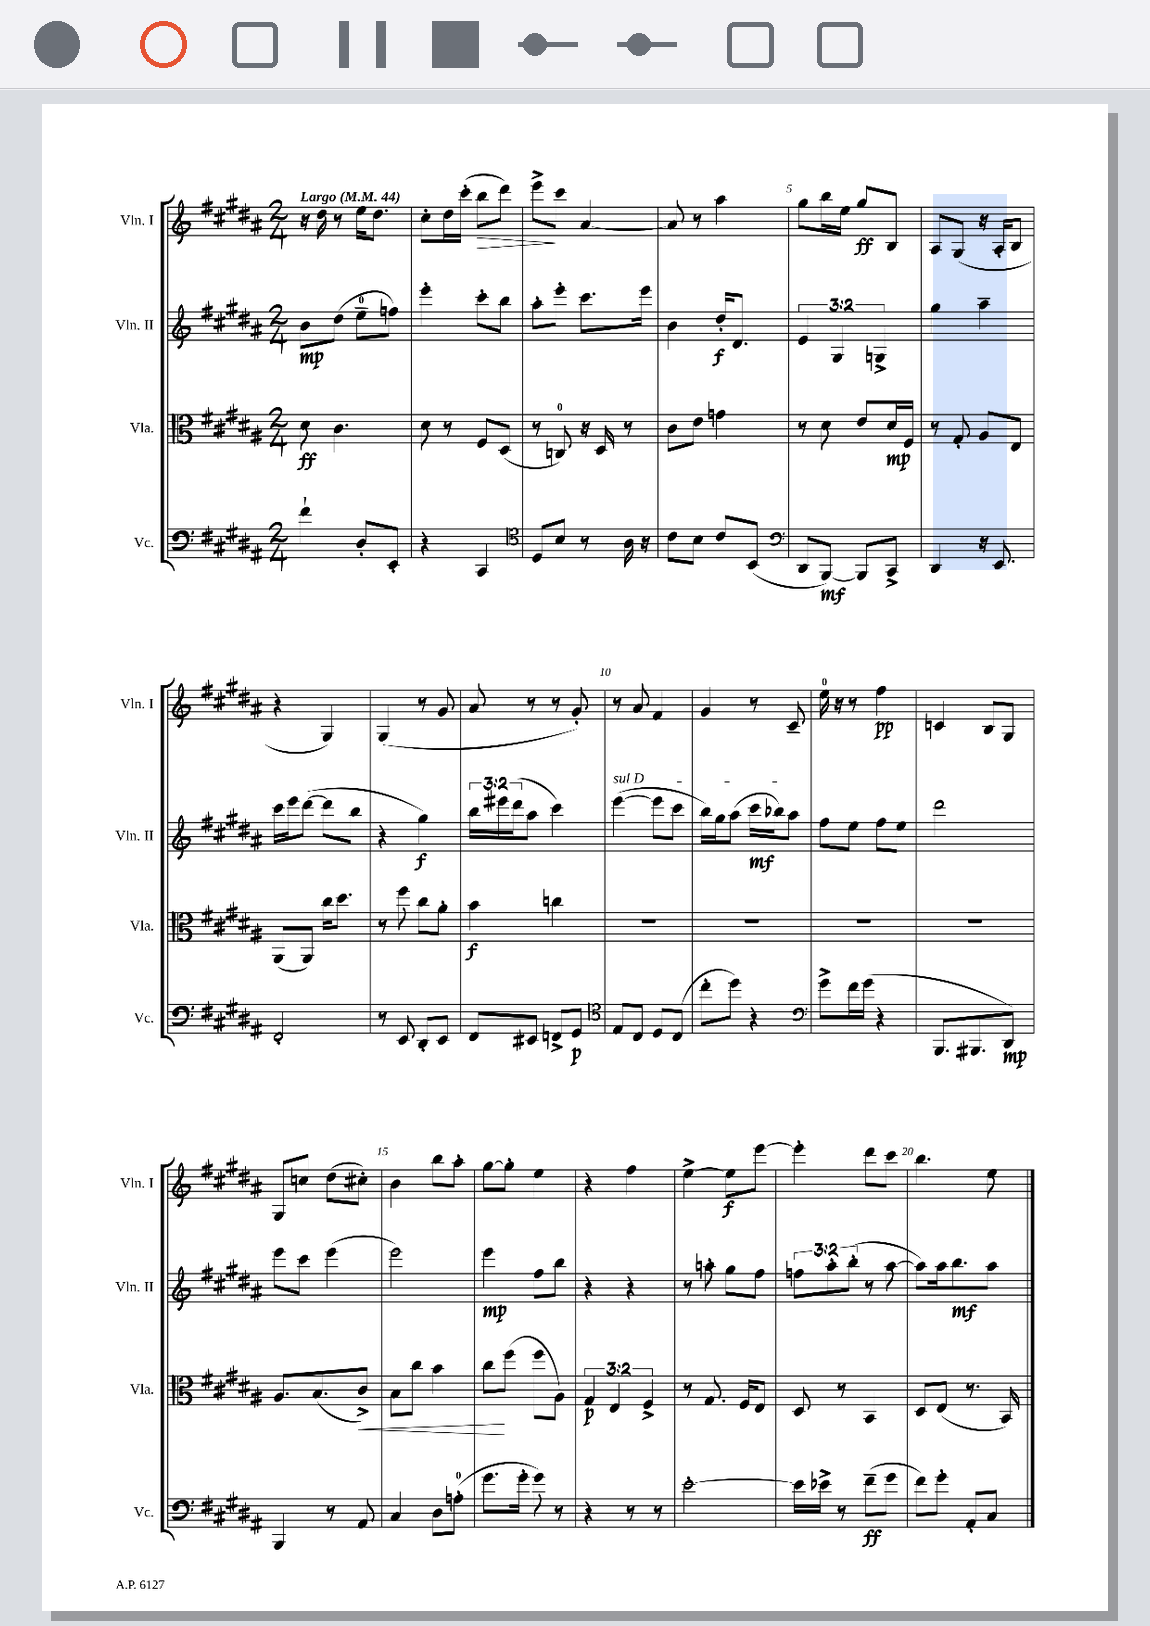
<<
\new StaffGroup <<
\new Staff = "s0" \with { instrumentName = "Vln. I" shortInstrumentName = "Vln. I" } {
    \clef treble \key b \major \numericTimeSignature \time 2/4 \tempo "Largo" 4 = 44
    r16 dis''16 r8 e''16 dis''8. |
    cis''8-. dis''16 cis'''16-.( b''8\> dis'''8) |
    e'''8->\! cis'''8 ais'4~ |
    ais'8 r8 ais''4 |
    gis''8 b''16 e''16 gis''8\ff b8 |
    ais8 gis8( r16 ais16-. b8 |
    r4 gis4) |
    gis4( r8 gis'8 |
    ais'8 r8 r8 gis'8-.) |
    r8 ais'8 fis'4 |
    gis'4 r8 cis'8-- |
    e''16-0 r16 r8 fis''4\pp |
    c'4 b8 gis8 |
    gis8 c''8 dis''8( cis''8-.) |
    b'4 b''8 ais''8-. |
    gis''8~ gis''8-. e''4 |
    r4 fis''4 |
    e''4~-> e''8\f e'''8~ |
    e'''4-. dis'''8 cis'''8 |
    b''4. e''8 \bar "|." |
}
\new Staff = "s1" \with { instrumentName = "Vln. II" shortInstrumentName = "Vln. II" } {
    \clef treble \key b \major \numericTimeSignature \time 2/4 \override Staff.TupletNumber.text = #tuplet-number::calc-fraction-text
    b'8\mp dis''8( e''8-0-- f''8) |
    e'''4-. cis'''8-. b''8 |
    ais''8-. e'''8-. cis'''8. e'''16 |
    b'4 dis''16-.\f dis'8. |
    \tuplet 3/2 { e'4 gis4 g4-> } |
    gis''4 ais''4-- |
    cis'''16 e'''16 dis'''8~( dis'''8 b''8 |
    r4 gis''4\f) |
    \tuplet 3/2 { b''16 eis'''16 dis'''16( } ais''8 cis'''4) |
    \once \override TextSpanner.bound-details.left.text = \markup { \italic "sul D" } e'''4~\startTextSpan( e'''8 cis'''8 |
    b''16) gis''16 ais''8( cis'''16\mf bes''16) ais''8\stopTextSpan |
    fis''8 e''8 fis''8 e''8 |
    dis'''2 |
    e'''8 cis'''8 e'''4( |
    e'''2) |
    e'''4\mp fis''8 b''8 |
    r4 r4 |
    r8 a''8-. gis''8 fis''8 |
    \tuplet 3/2 { f''8 ais''8-. b''8-.( } r8 ais''8~ |
    ais''8) ais''16 b''8.\mf ais''8 \bar "|." |
}
\new Staff = "s2" \with { instrumentName = "Vla." shortInstrumentName = "Vla." } {
    \clef alto \key b \major \numericTimeSignature \time 2/4 \override Staff.TupletNumber.text = #tuplet-number::calc-fraction-text
    dis'8\ff cis'4. |
    dis'8 r8 fis8 dis8( |
    r8 c8-0) r16 dis16 r8 |
    cis'8 e'8 g'4 |
    r8 dis'8 e'8 dis'16\mp fis16 |
    r8 gis8-. ais8 e8 |
    ais,8( ais,8) cis''16 dis''8. |
    r8 fis''8 cis''8 ais'8-. |
    b'4\f c''4 |
    R2 |
    R2 |
    R2 |
    R2 |
    ais8. b8.( cis'8->\<) |
    b8 cis''8 b'4 |
    cis''8\! fis''8( fis''8 ais8) |
    \tuplet 3/2 { gis4\p e4 fis4-> } |
    r8 gis8. fis16 e8 |
    dis8 r8 b,4 |
    dis8 e8( r8. b,16) \bar "|." |
}
\new Staff = "s3" \with { instrumentName = "Vc." shortInstrumentName = "Vc." } {
    \clef bass \key b \major \numericTimeSignature \time 2/4
    fis'4-! dis8-. e,8-. |
    r4 cis,4 |
    \clef tenor dis8 b8 r8 ais16 r16 |
    cis'8 b8 cis'8 b,8( |
    \clef bass dis,8 b,,8~\mf) b,,8 cis,8-> |
    dis,4 r16 e,8. |
    fis,2-. |
    r8 e,8 dis,8-. e,8 |
    fis,8 eis,8 f,8-> gis,8\p |
    \clef tenor e8 cis8 dis8 cis8( |
    cis''8-. dis''8) r4 |
    \clef bass gis'8-> fis'16 gis'16( r4 |
    b,,8. bis,,8. dis,8\mp) |
    b,,4 r8 ais,8 |
    cis4 dis8 a8-0-.( |
    gis'8. gis'16-. gis'8) r8 |
    r4 r8 r8 |
    e'2~-. |
    e'16 ees'16-> r8 fis'8--\ff( gis'8 |
    fis'8) gis'8-. ais,8-. cis8 \bar "|." |
}
>>
>>
\layout { \context { \Score \override BarNumber.break-visibility = ##(#f #t #t) barNumberVisibility = #(every-nth-bar-number-visible 5) } }
